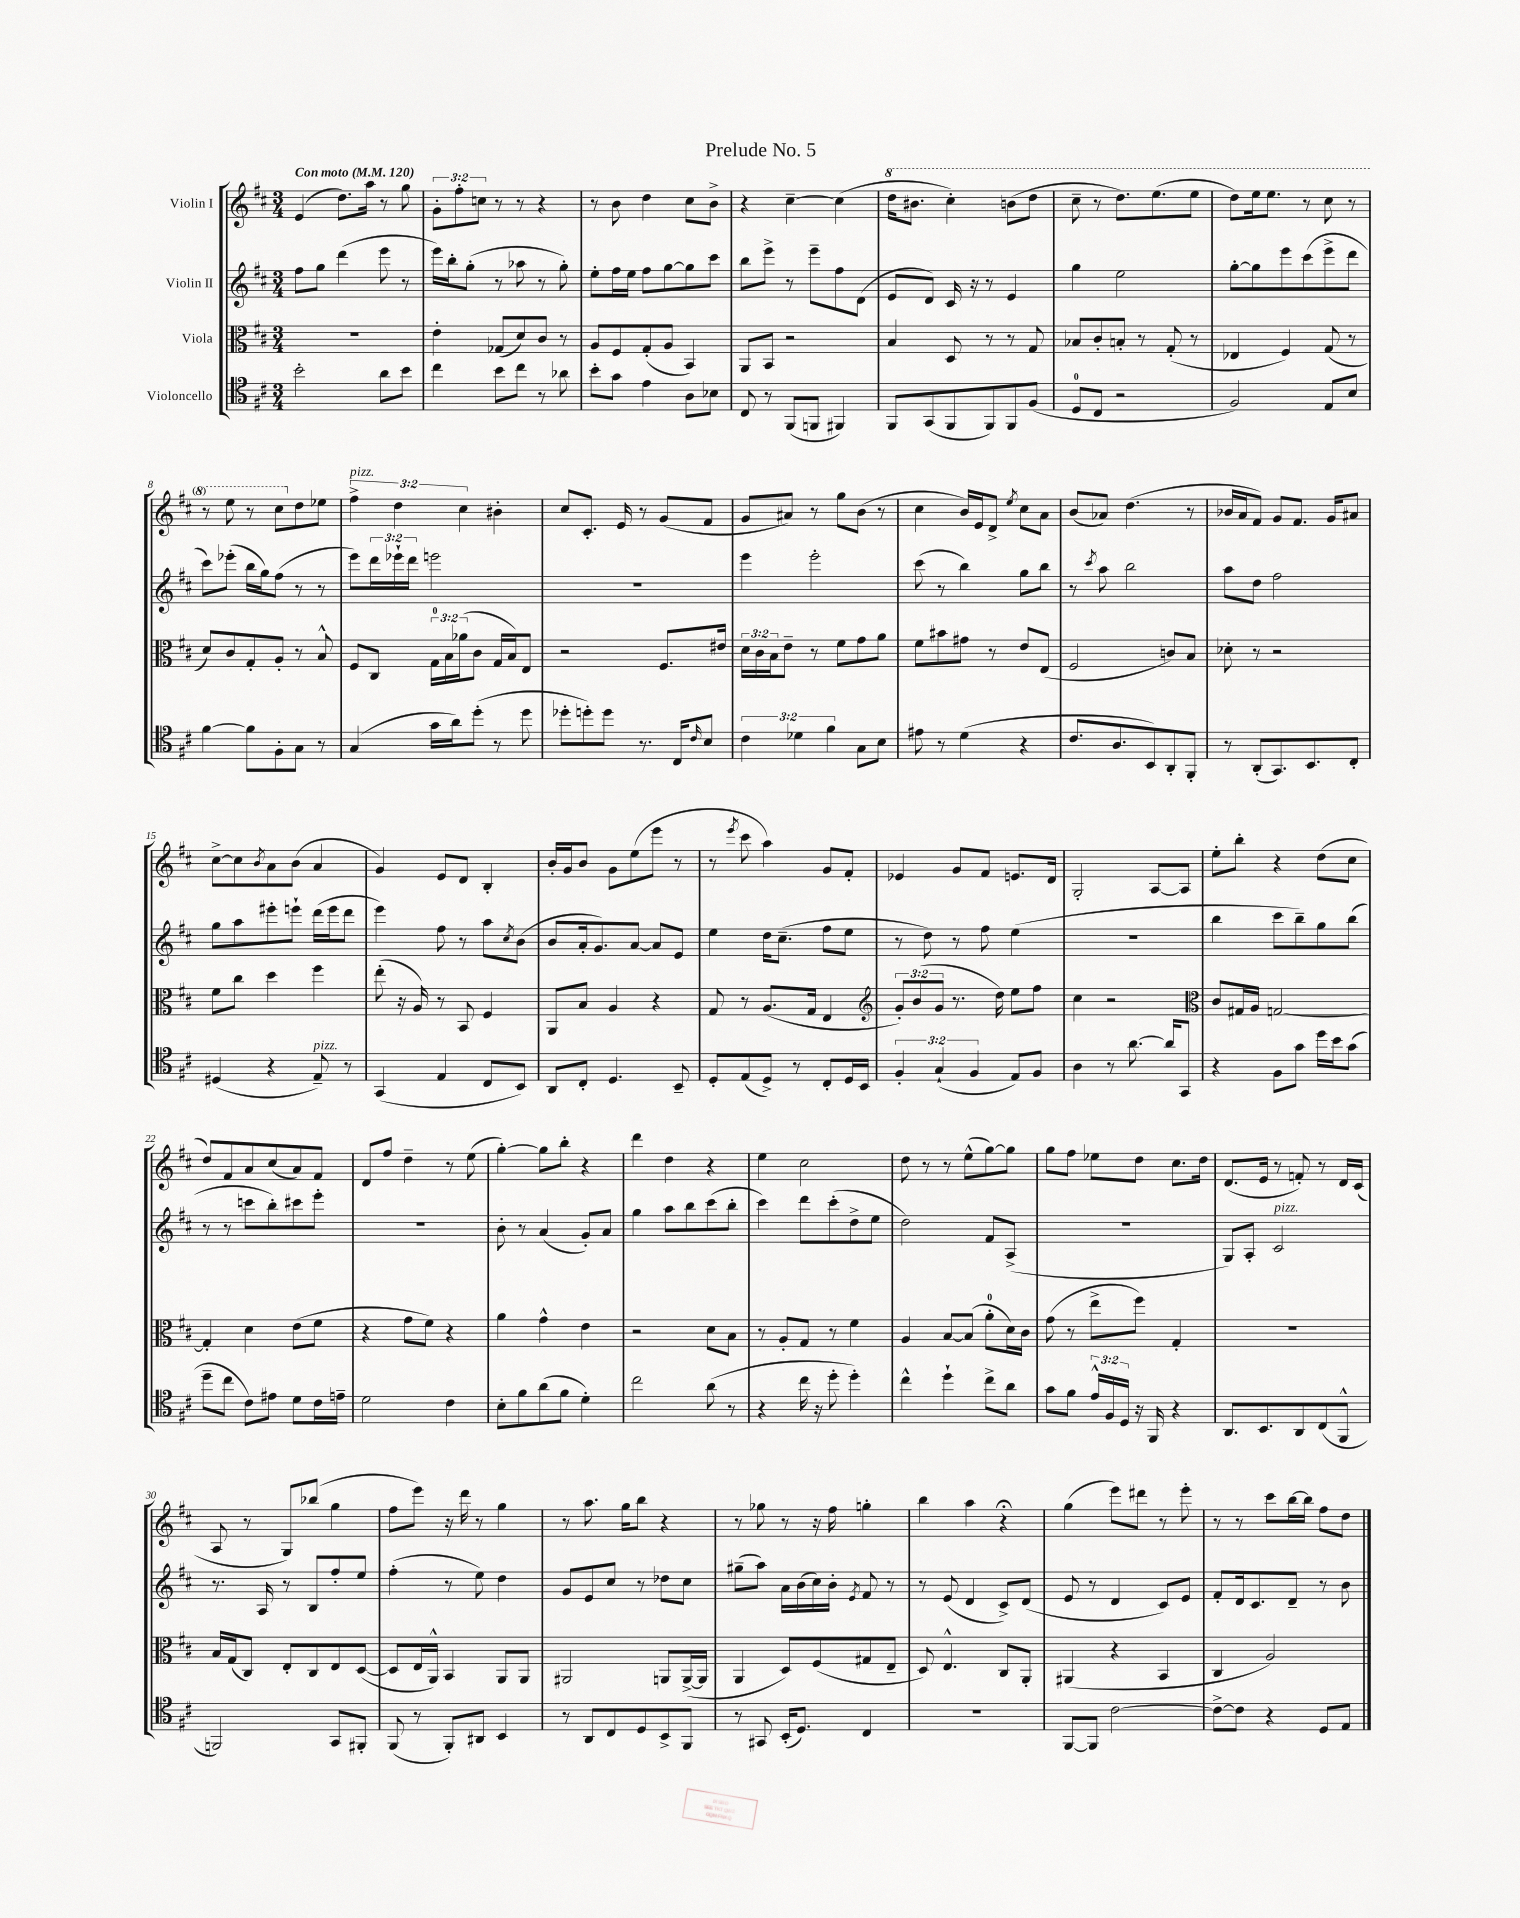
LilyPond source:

\header { title = "Prelude No. 5" }
<<
\new StaffGroup <<
\new Staff = "s0" \with { instrumentName = "Violin I" } {
    \clef treble \key d \major \numericTimeSignature \time 3/4 \override Staff.TupletNumber.text = #tuplet-number::calc-fraction-text \tempo "Con moto" 4 = 120
    e'4( d''8.) a''16 r8 g''8 |
    \tuplet 3/2 { g'8-. fis''8-. c''8 } r8 r8 r4 |
    r8 b'8 d''4 cis''8 b'8-> |
    r4 cis''4~-- cis''4( |
    \ottava #1 d'''16 bis''8. cis'''4-.) b''8( d'''8 |
    cis'''8-- r8 d'''8.) e'''8.( e'''8 |
    d'''8) e'''16 e'''8. r8 cis'''8 r8 |
    r8 e'''8 r8 cis'''8 \ottava #0 d''8 ees''8 |
    \tuplet 3/2 { fis''4->^\markup { \italic "pizz." } d''4 cis''4 } bis'4-. |
    cis''8 cis'8.-. e'16 r8 g'8( fis'8 |
    g'8 ais'8) r8 g''8 b'8( r8 |
    cis''4 b'16) e'16 d'8-> \acciaccatura { e''8 } cis''8 a'8 |
    b'8( aes'8) d''4.( r8 |
    bes'16 a'16 fis'8) g'8 fis'8. g'16 ais'8 |
    cis''8~-> cis''8 \acciaccatura { b'8 } a'8 b'8( a'4 |
    g'4) e'8 d'8 b4-. |
    b'16-. g'16 b'8 g'8 e''8( e'''8 r8 |
    r8 \acciaccatura { e'''8 } cis'''8 a''4) g'8 fis'8-. |
    ees'4 g'8 fis'8 e'8. d'16 |
    g2-. a8~ a8 |
    e''8-. b''8-. r4 d''8( cis''8 |
    d''8) fis'8 a'8 cis''8( a'8) fis'8 |
    d'8 fis''8 d''4-- r8 e''8( |
    g''4~-.) g''8 b''8-. r4 |
    d'''4 d''4 r4 |
    e''4 cis''2 |
    d''8 r8 r8 e''8-^( g''8~) g''8 |
    g''8 fis''8 ees''8 d''8 cis''8. d''16 |
    d'8.( e'16 r8 f'8-.) r8 d'16 cis'16( |
    a8 r8 g8) bes''8( g''4 |
    fis''8 e'''8) r16 d'''16 r8 g''4 |
    r8 a''8. g''16 b''8 r4 |
    r8 ges''8 r8 r16 fis''16 g''4-. |
    b''4 a''4 r4\fermata |
    g''4( e'''8) dis'''8 r8 e'''8-. |
    r8 r8 cis'''8 b''16~ b''16 fis''8 d''8 \bar "|." |
}
\new Staff = "s1" \with { instrumentName = "Violin II" } {
    \clef treble \key d \major \numericTimeSignature \time 3/4 \override Staff.TupletNumber.text = #tuplet-number::calc-fraction-text
    fis''8 g''8 d'''4( e'''8 r8 |
    e'''16) b''16-. g''8-.( r8 aes''8 r8 g''8-.) |
    e''8-. fis''16 e''16 fis''8 g''8~ g''8 cis'''8 |
    b''8 e'''8-> r8 e'''8-- fis''8 d'8( |
    e'8 d'8) cis'16 r16 r8 e'4 |
    g''4 e''2 |
    g''8~-. g''8 e'''8 cis'''8( e'''8-> d'''8 |
    cis'''8) ees'''8-.( b''16 g''16) fis''8( r8 r8 |
    e'''8) \tuplet 3/2 { d'''16 ees'''16-! d'''16 } e'''2 |
    R2. |
    e'''4 e'''2-. |
    cis'''8( r8 b''4) g''8 b''8 |
    r8 \acciaccatura { cis'''8 } a''8 b''2 |
    a''8 d''8 fis''2 |
    g''8 a''8 eis'''8-. e'''8-! d'''16( e'''16 d'''8 |
    e'''4) fis''8 r8 a''8 \acciaccatura { cis''8 } b'8( |
    b'8 a'16-. g'8.) a'8~ a'8 e'8 |
    e''4 d''16 cis''8.--( fis''8 e''8 |
    r8 d''8) r8 fis''8 e''4( |
    R2. |
    b''4 cis'''8 b''8--) g''8 b''8( |
    r8 r8 c'''8 b''8-.) cis'''8 e'''8-. |
    R2. |
    b'8-. r8 a'4( g'8-.) a'8 |
    g''4 a''8 b''8 cis'''8( b''8-. |
    cis'''4) d'''8 cis'''8-.( d''8-> e''8 |
    d''2) fis'8 a8->( |
    R2. |
    g8) a8-. cis'2^\markup { \italic "pizz." } |
    r8. a16 r8 b8 fis''8-. e''8 |
    fis''4-.( r8 e''8) d''4 |
    g'8 e'8 cis''8 r8 des''8 cis''8 |
    gis''8--( a''8) a'16 b'16( cis''16) b'16-. \acciaccatura { e'8 } fis'8 r8 |
    r8 e'8( d'4 cis'8->) d'8( |
    e'8 r8 d'4 cis'8) e'8 |
    fis'8-. d'16 cis'8. d'8-- r8 b'8 \bar "|." |
}
\new Staff = "s2" \with { instrumentName = "Viola" } {
    \clef alto \key d \major \numericTimeSignature \time 3/4 \override Staff.TupletNumber.text = #tuplet-number::calc-fraction-text
    R2. |
    e'4-. ges8( d'8) cis'8 r8 |
    a8 fis8 g8-.( a8 b,4) |
    a,8 b,8 r2 |
    b4 d8 r8 r8 g8 |
    bes8 cis'8-. b8-. r8 g8-.( r8 |
    ees4 fis4) g8( r8 |
    d'8) cis'8 g8-. a8-. r8 b8-^ |
    fis8 cis8 \tuplet 3/2 { g16-0 b16 aes'16( } cis'8 g16 b16) e8 |
    r2 fis8. eis'16 |
    \tuplet 3/2 { d'16 cis'16 b16 } e'8-- r8 fis'8 g'8 a'8 |
    fis'8 bis'8 gis'8 r8 e'8 e8( |
    fis2 c'8) b8 |
    des'8-. r8 r2 |
    fis'8 cis''8 d''4 fis''4 |
    e''8-.( r16 a16) r8 b,8 fis4 |
    a,8 b8 a4 r4 |
    g8 r8 a8.( g16 e4 |
    \clef treble \tuplet 3/2 { g'8-.) b'8( g'8 } r8. d''16) e''8 fis''8 |
    cis''4 r2 |
    \clef alto cis'8 gis16 a16 g2~ |
    g4-. d'4 e'8( fis'8 |
    r4 g'8 fis'8) r4 |
    a'4 g'4-^ e'4 |
    r2 d'8 b8 |
    r8 a8-. g8 r8 fis'4 |
    a4 b8~ b8( a'8-0-. d'16) cis'16 |
    g'8( r8 e''8-> fis''8) g4-. |
    R2. |
    b16 g16( cis8) e8-. cis8 e8 d8~( |
    d8 e16 a,16-^) b,4 a,8 a,8 |
    ais,2 a,8 a,16~->( a,16 |
    a,4 d8) fis8( gis8 e8-- |
    d8) e4.-^ cis8 a,8-. |
    ais,4( r4 b,4 |
    cis4 a2) \bar "|." |
}
\new Staff = "s3" \with { instrumentName = "Violoncello" } {
    \clef tenor \key d \major \numericTimeSignature \time 3/4 \override Staff.TupletNumber.text = #tuplet-number::calc-fraction-text
    b'2-. a'8 b'8 |
    cis''4 b'8 cis''8 r8 aes'8 |
    b'8-. g'8 e'4 a8 bes8 |
    cis8 r8 fis,8( f,8 fis,4) |
    fis,8 g,8( fis,8 fis,8) fis,8 fis8( |
    d8-0 cis8 r2 |
    fis2) e8 b8 |
    fis'4~ fis'8 fis8-. g8 r8 |
    g4( g'16 a'16) d''8-.( r8 d''8 |
    des''8-. d''8-.) d''8 r8. cis16 \grace { cis'16 } b8 |
    \tuplet 3/2 { cis'4 des'4 fis'4 } g8 b8 |
    eis'8 r8 d'4( r4 |
    cis'8. a8. b,8) a,8-. fis,8-. |
    r8 a,8-.( g,8.) b,8. cis8-. |
    dis4( r4 e8--^\markup { \italic "pizz." }) r8 |
    g,4( e4 cis8 b,8) |
    a,8 cis8-. d4. b,8-- |
    d8-. e8( d8->) r8 cis8-. d16 b,16 |
    \tuplet 3/2 { fis4-. g4-!( fis4 } e8) fis8 |
    a4 r8 a'8.~ a'16 g,8 |
    r4 fis8 g'8 d''16 b'16 g'8( |
    d''8-- cis''8 cis'8) eis'8 d'8 cis'16 e'16-- |
    d'2 cis'4 |
    b8-. fis'8 a'8( fis'8 d'4-.) |
    cis''2 a'8( r8 |
    r4 cis''16 r16 d''8-. d''4-.) |
    cis''4-^ d''4-! cis''8-> a'8 |
    g'8 fis'8 \tuplet 3/2 { e'16-^ fis16 d16 } r16 fis,16 r4 |
    a,8. b,8. a,8 cis8( fis,8-^ |
    f,2) g,8 fis,8-. |
    fis,8( r8 fis,8-.) ais,8 b,4 |
    r8 a,8 cis8 d8 b,8-> fis,8 |
    r8 gis,8 b,16-.( d8.) cis4 |
    R2. |
    fis,8~ fis,8 cis'2~ |
    cis'8~-> cis'8 r4 d8 e8 \bar "|." |
}
>>
>>
